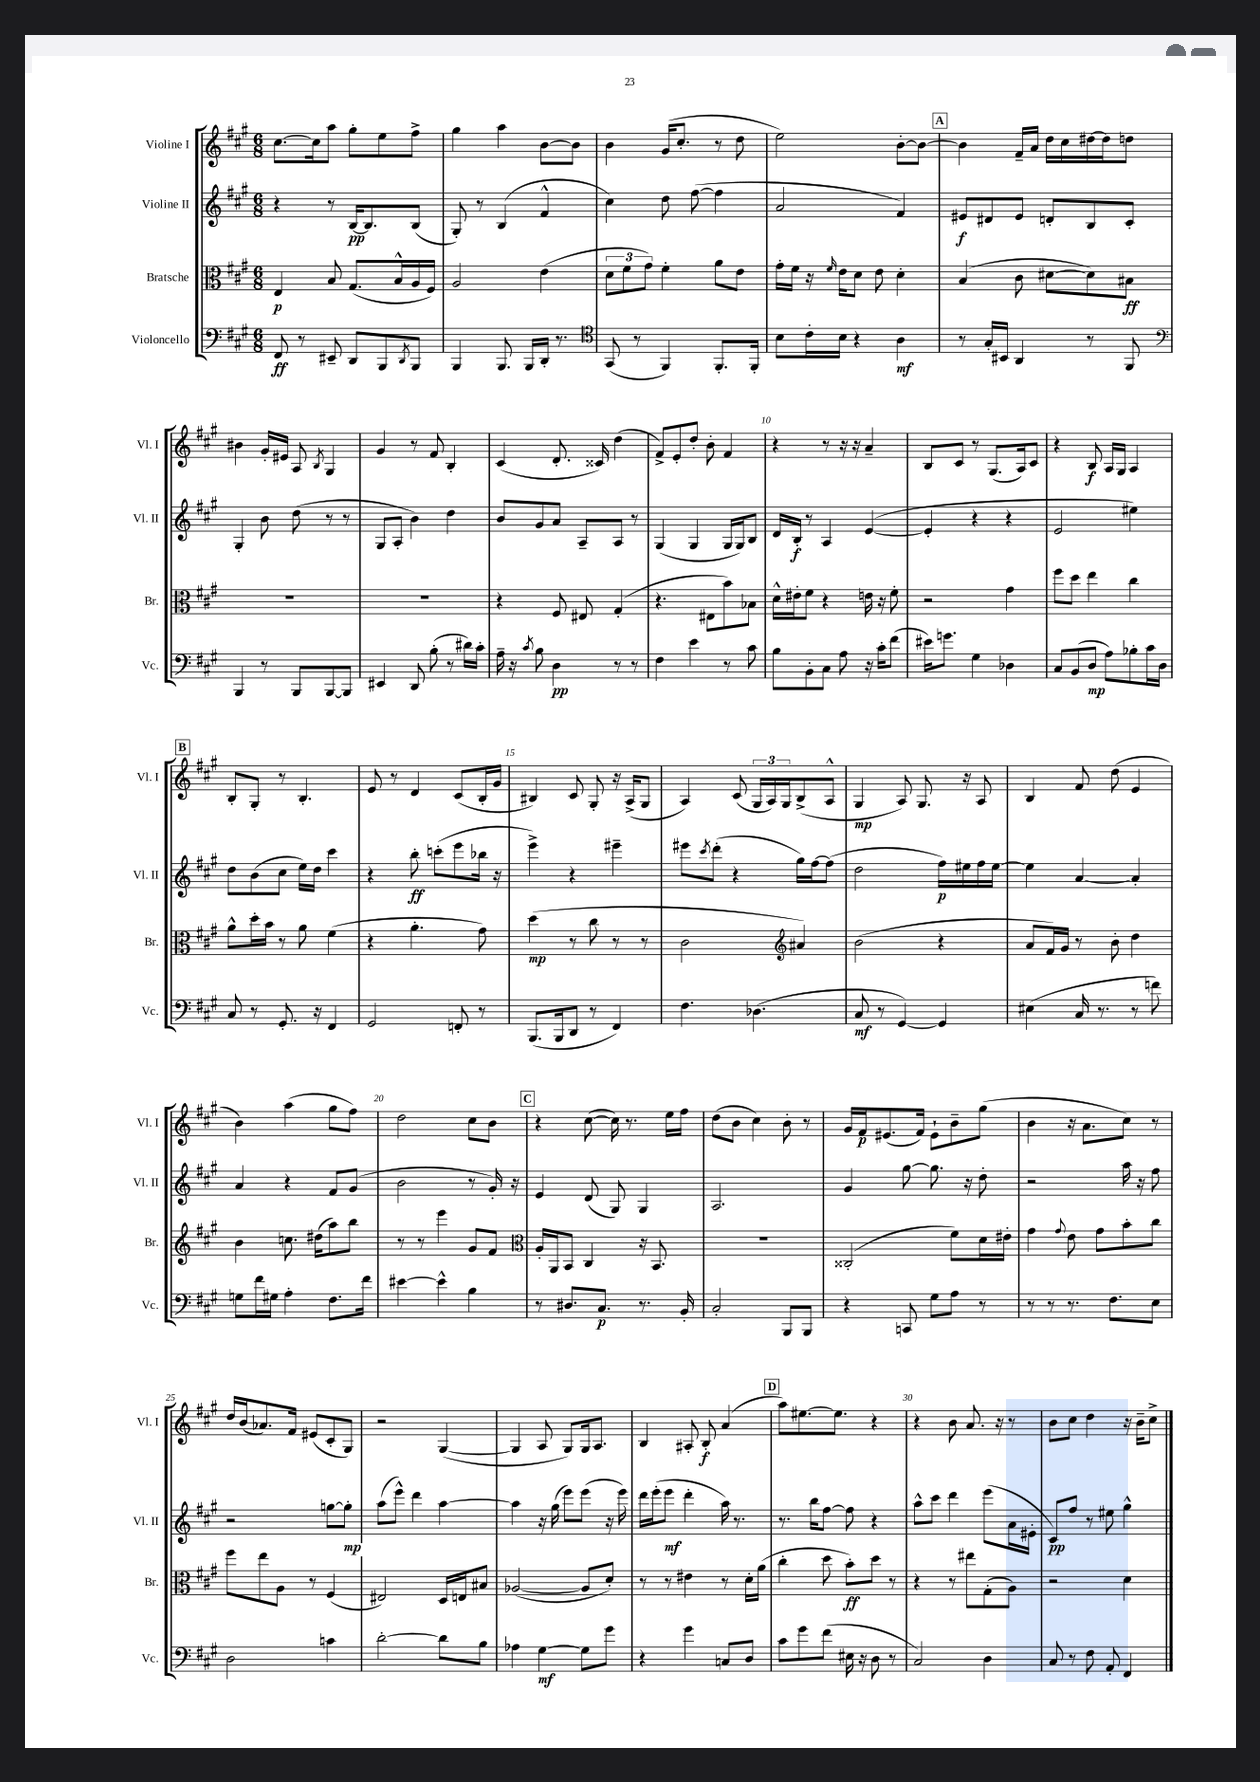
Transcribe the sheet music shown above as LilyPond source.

<<
\new StaffGroup <<
\new Staff = "s0" \with { instrumentName = "Violine I" shortInstrumentName = "Vl. I" } {
    \clef treble \key a \major \numericTimeSignature \time 6/8
    cis''8.~ cis''16 a''8 gis''8-. e''8 fis''8-> |
    gis''4 a''4 b'8~ b'8 |
    b'4 gis'16( cis''8.-. r8 d''8 |
    e''2) b'8~-. b'8~ |
    \mark \markup { \box "A" } b'4 fis'16-- a'16 d''16 cis''16 dis''16~ dis''16 d''8 |
    bis'4 gis'16-. eis'16 a8 \acciaccatura { b8 } gis4 |
    gis'4 r8 fis'8 b4-. |
    cis'4( d'8.-. cisis'16) d''4( |
    fis'8->) e'8-. d''8-. b'8-. fis'4 |
    r4 r8 r16 r16 a'4-- |
    b8 cis'8 r8 gis8.( a16) cis'8 |
    r4 b8\f a16 gis16 a4 |
    \mark \markup { \box "B" } b8-. gis8-. r8 b4.-. |
    e'8 r8 d'4 cis'8( b16-. gis'16 |
    bis4) cis'8 gis8-. r16 a16->( gis8 |
    a4) cis'8( \tuplet 3/2 { gis16 a16) gis16 } b8->( a8-^ |
    gis4\mp a8) gis8. r16 a8 |
    b4 fis'8 d''8( e'4 |
    b'4) a''4( gis''8 fis''8) |
    d''2 cis''8 b'8 |
    \mark \markup { \box "C" } r4 cis''8~( cis''16) r8. e''16 fis''16 |
    d''8( b'8 cis''4) b'8-. r8 |
    gis'16 fis'16\p eis'8.( fis'16) eis'8-! b'8-- gis''8( |
    b'4 r16 a'8. cis''8) r8 |
    d''16 b'16( aes'8.) fis'16 eis'8( cis'8-. gis8) |
    r2 gis4~( |
    gis4 a8 gis8) gis16 a8. |
    b4 ais8-. b8-.\f a'4( |
    \mark \markup { \box "D" } a''8) eis''8.~ eis''8. r4 |
    r4 b'8 a'8. r16 r8 |
    b'8 cis''8 d''4 r16 b'16-- cis''8-> \bar "|." |
}
\new Staff = "s1" \with { instrumentName = "Violine II" shortInstrumentName = "Vl. II" } {
    \clef treble \key a \major \numericTimeSignature \time 6/8
    r4 r8 b16~\pp b8. b8( |
    gis8-.) r8 b4( fis'4-^ |
    cis''4) d''8 fis''8~( fis''4 |
    a'2 fis'4) |
    \mark \markup { \box "A" } eis'8\f dis'8 eis'8 d'8-. b8 cis'8-. |
    gis4-. b'8 d''8( r8 r8 |
    gis8 a8-. b'4) d''4 |
    b'8 gis'8 a'8 a8-- a8 r8 |
    gis4( gis4 gis16 gis16) b8 |
    d'16 b16-.\f r8 a4 e'4~( |
    e'4-. r4 r4 |
    e'2 eis''4) |
    \mark \markup { \box "B" } d''8 b'8( cis''8 e''16) d''16 cis'''4 |
    r4 b''8-.\ff c'''8-.( e'''8 bes''16 r16 |
    e'''4->) r4 eis'''4-- |
    eis'''8 \acciaccatura { cis'''8 } d'''8-.( r4 gis''16) fis''16~ fis''8( |
    d''2 fis''16\p) eis''16 fis''16 eis''16~ |
    eis''4 a'4~ a'4-. |
    a'4 r4 fis'8 gis'8( |
    b'2 r8 gis'16-.) r16 |
    \mark \markup { \box "C" } e'4 d'8( gis8) gis4 |
    a2. |
    gis'4 gis''8~ gis''8. r16 d''8-. |
    r2 a''16 r16 fis''8 |
    r2 g''8~ g''8-.\mp |
    a''8( e'''8-^) d'''4 a''4~ |
    a''4 r16 gis''16( e'''8) e'''8( r16 e'''16) |
    d'''16 e'''16-.( e'''8\mf d'''4-. a''16) r8. |
    \mark \markup { \box "D" } r8. b''16 fis''8~ fis''8 r4 |
    a''8-^ cis'''8 d'''4 e'''8( a'16 eis'16-. |
    cis'8\pp) fis''8 r8 eis''8 gis''4-^ \bar "|." |
}
\new Staff = "s2" \with { instrumentName = "Bratsche" shortInstrumentName = "Br." } {
    \clef alto \key a \major \numericTimeSignature \time 6/8
    e4\p b8 gis8.( b16-^ a16 fis16) |
    a2 e'4( |
    \tuplet 3/2 { d'8 fis'8 gis'8) } fis'4-. a'8 e'8 |
    gis'16-. fis'16 r16 \grace { fis'16 } e'16 d'8 e'8 d'4-. |
    \mark \markup { \box "A" } b4( cis'8 dis'8~ dis'8) bis8\ff |
    R2. |
    R2. |
    r4 fis8 eis8 gis4-.( |
    r4. eis8 b'8) bes8 |
    d'16-^ eis'16-. fis'8 r4 e'16 r16 fis'8-. |
    r2 gis'4 |
    fis''8 d''8 e''4 cis''4 |
    \mark \markup { \box "B" } a'8-^ d''16-. b'16 r8 a'8 fis'4( |
    r4 a'4.-. gis'8) |
    d''4\mp( r8 cis''8 r8 r8 |
    cis'2 \clef treble ais'4) |
    b'2( r4 |
    a'8 fis'16) gis'16 r8 b'8-. d''4 |
    b'4 c''8. dis''16( a''8) b''8 |
    r8 r8 e'''4 gis'8 fis'8 |
    \mark \markup { \box "C" } \clef alto a16-. a,16 b,8 cis4 r16 b,8. |
    R2. |
    cisis2-.( fis'8) d'16 eis'16-. |
    gis'4 \appoggiatura { gis'8 } e'8 gis'8 b'8-. cis''8 |
    fis''8 e''8 a8 r8 fis4( |
    eis2) d16 e16 bis8 |
    aes2~( aes8 d'8-.) |
    r8 r8 eis'4 r8 d'16-. a'16( |
    \mark \markup { \box "D" } cis''4-. d''8 b'8-.\ff) d''8 r8 |
    r4 r8 eis''8 gis8-.( a8) |
    r2 d'4 \bar "|." |
}
\new Staff = "s3" \with { instrumentName = "Violoncello" shortInstrumentName = "Vc." } {
    \clef bass \key a \major \numericTimeSignature \time 6/8
    fis,8\ff r8 eis,8-- d,8 b,,8 \acciaccatura { d,8 } b,,8 |
    b,,4 b,,8. b,,16 d,16-. r8. |
    \clef tenor gis,8( r8 fis,4) fis,8.-. fis,16-. |
    b8 cis'16-. b16 r4 a4\mf |
    \mark \markup { \box "A" } r8 gis16-. bis,16 a,4 r8 fis,8 |
    \clef bass b,,4 r8 b,,8 b,,8~ b,,8 |
    eis,4 d,8 b8-.( r8 dis'16) cis'16-. |
    a16-- r16 \acciaccatura { cis'8 } b8 d4\pp r8 r8 |
    fis4 e'4 r8 cis'8 |
    b8 b,8-. cis8 a8 r16 cis'16-. fis'8( |
    eis'16) g'8. gis4 des4 |
    cis8 b,8( d8\mp a8) bes8-. cis'16 d16 |
    \mark \markup { \box "B" } cis8 r8 gis,8.-. r16 fis,4 |
    gis,2 f,8-. r8 |
    b,,8.( b,,16 d,8 r8 fis,4) |
    fis4. des4.( |
    cis8\mf r8 gis,4~) gis,4 |
    eis4( cis16 r8. r8 f'8) |
    g8 fis'16 gis16 a4-. fis8. fis'16 |
    eis'4~ eis'4-^ b4 |
    \mark \markup { \box "C" } r8 dis8. cis8.\p r8. b,16-. |
    cis2-. b,,8 b,,8 |
    r4 c,8 gis8 a8 r8 |
    r8 r8 r8. fis8. e8 |
    d2 c'4 |
    d'2~-. d'8 b8 |
    aes4 gis4~\mf gis8 gis'8 |
    r4 gis'4 c8 d8 |
    \mark \markup { \box "D" } cis'8 gis'8 fis'8( eis16 r16 d8 r8 |
    cis2) d4 |
    cis8 r8 fis8 a,8-. fis,4 \bar "|." |
}
>>
>>
